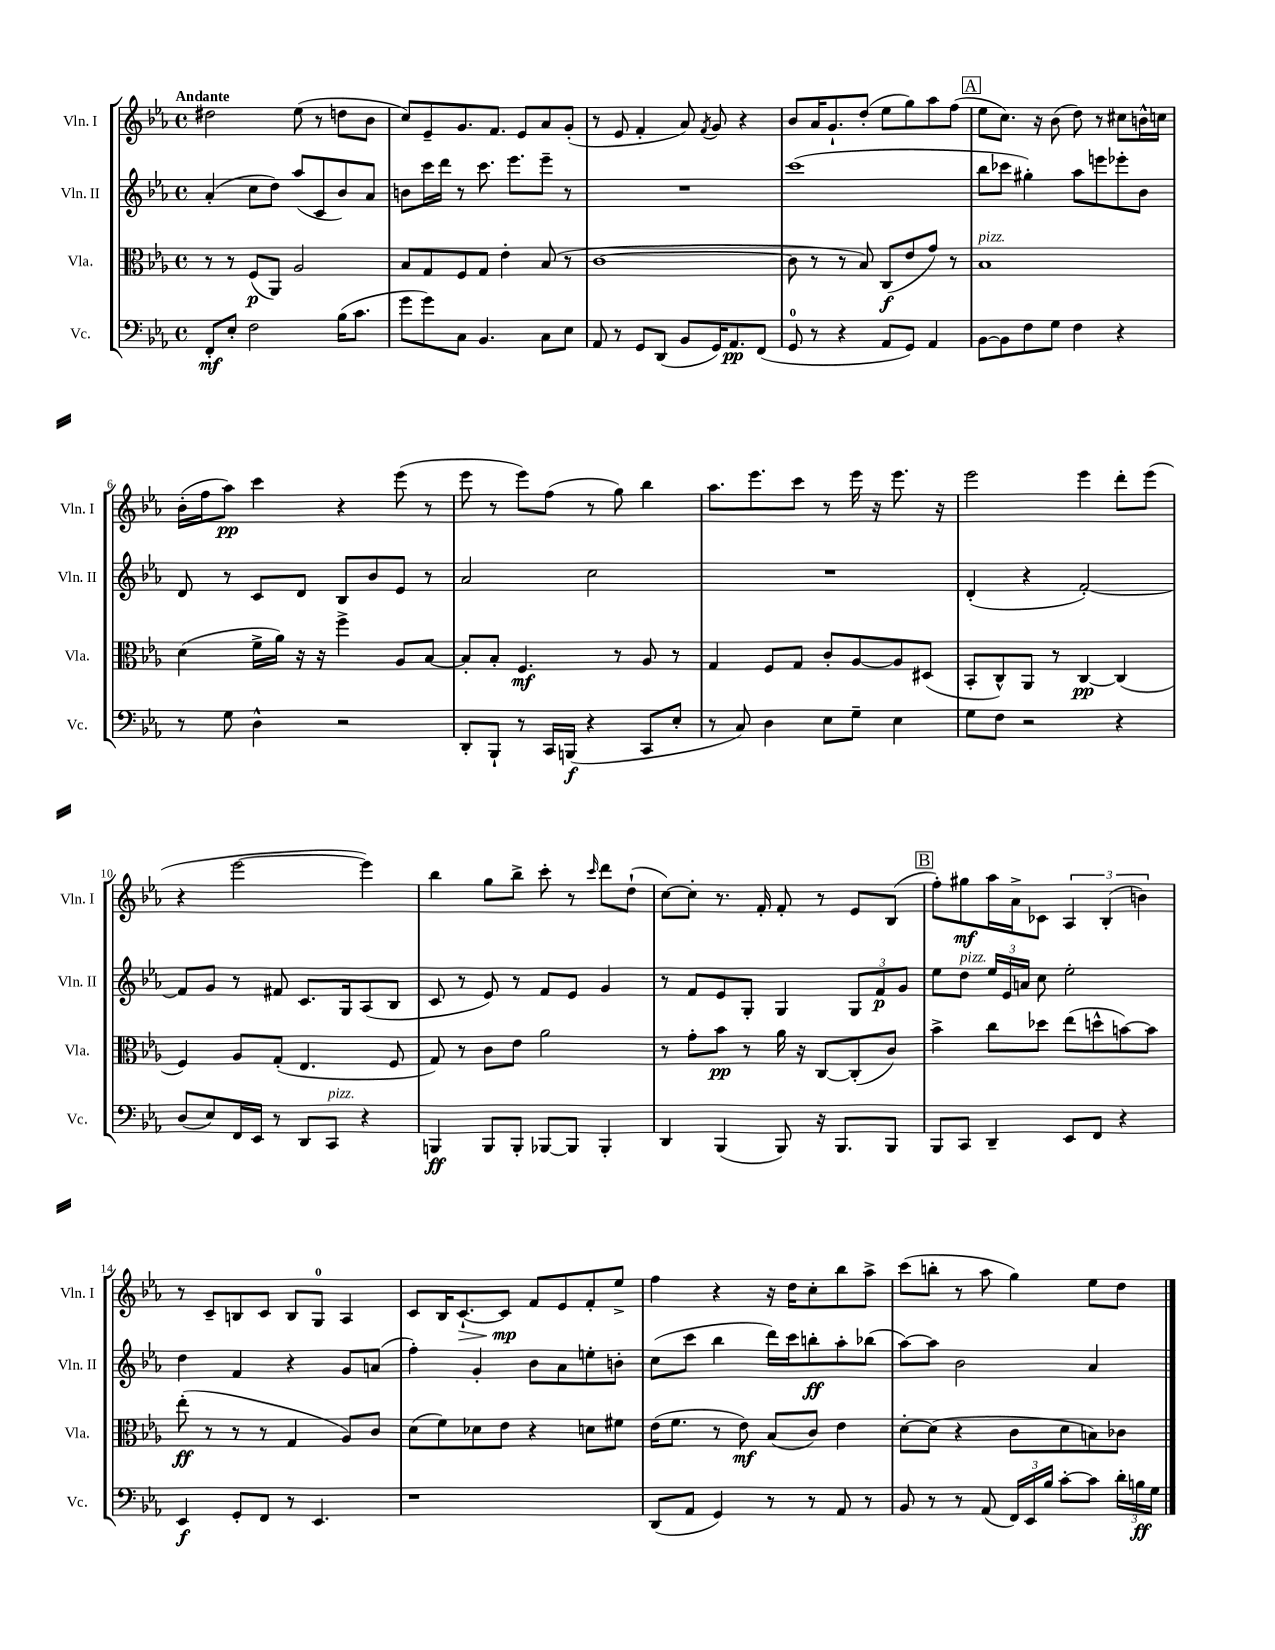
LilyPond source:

<<
\new StaffGroup <<
\new Staff = "s0" \with { instrumentName = "Vln. I" shortInstrumentName = "Vln. I" } {
    \clef treble \key ees \major \defaultTimeSignature \time 4/4 \tempo "Andante"
    \autoBeamOff dis''2 ees''8( r8 d''8[ bes'8] |
    c''8[) ees'8-- g'8. f'8.] ees'8[ aes'8 g'8]-.( |
    r8 ees'8 f'4-. aes'8) \acciaccatura { f'8 } g'8 r4 |
    bes'8[ aes'16 g'8.-! d''8]-.( ees''8[ g''8) aes''8 f''8]( |
    \mark \markup { \box "A" } ees''8[ c''8.]) r16 bes'8( d''8) r8 cis''8[ b'16-^ c''16] |
    bes'16[-.( f''16 aes''8]\pp) c'''4 r4 ees'''8( r8 |
    ees'''8 r8 ees'''8[) f''8]( r8 g''8) bes''4 |
    aes''8.[ ees'''8. c'''8] r8 ees'''16 r16 ees'''8. r16 |
    ees'''2 ees'''4 d'''8[-. ees'''8]( |
    r4 ees'''2~ ees'''4) |
    bes''4 g''8[ bes''8]-> c'''8-. r8 \grace { c'''16 } d'''8[ d''8]-!( |
    c''8[~) c''8]-. r8. f'16-. f'8-. r8 ees'8[ bes8]( |
    \mark \markup { \box "B" } f''8[-.) gis''8\mf aes''16 aes'16-> ces'8] \tuplet 3/2 { aes4 bes4-.( b'4) } |
    r8 c'8[-- b8 c'8] b8[ g8]-0 aes4 |
    c'8[ bes16 c'8.~-!\> c'8]\mp\! f'8[ ees'8 f'8-. ees''8]-> |
    f''4 r4 r16 d''16[ c''8-. bes''8 aes''8]-> |
    c'''8[( b''8]-. r8 aes''8 g''4) ees''8[ d''8] \bar "|." |
}
\new Staff = "s1" \with { instrumentName = "Vln. II" shortInstrumentName = "Vln. II" } {
    \clef treble \key ees \major \defaultTimeSignature \time 4/4
    \autoBeamOff aes'4-.( c''8[ d''8]) aes''8[( c'8 bes'8) aes'8] |
    b'8[ c'''16 d'''16] r8 c'''8. ees'''8.[ ees'''8]-- r8 |
    R1 |
    c'''1( |
    \mark \markup { \box "A" } bes''8[ ces'''8] gis''4-.) aes''8[ e'''8 ees'''8-. bes'8] |
    d'8 r8 c'8[ d'8] bes8[ bes'8 ees'8] r8 |
    aes'2 c''2 |
    R1 |
    d'4-.( r4 f'2~-.) |
    f'8[ g'8] r8 fis'8 c'8.[ g16 aes8( bes8] |
    c'8 r8 ees'8) r8 f'8[ ees'8] g'4 |
    r8 f'8[ ees'8 g8]-. g4 \tuplet 3/2 { g8[ f'8\p g'8] } |
    \mark \markup { \box "B" } ees''8[ d''8]^\markup { \italic "pizz." } \tuplet 3/2 { ees''16[ ees'16 a'16] } c''8 ees''2-. |
    d''4 f'4 r4 g'8[ a'8]( |
    f''4-.) g'4-. bes'8[ aes'8 e''8-. b'8]-. |
    c''8[( c'''8] bes''4 d'''16[) c'''16 b''8-.\ff aes''8-. bes''8]( |
    aes''8[~) aes''8] bes'2 aes'4 \bar "|." |
}
\new Staff = "s2" \with { instrumentName = "Vla." shortInstrumentName = "Vla." } {
    \clef alto \key ees \major \defaultTimeSignature \time 4/4
    \autoBeamOff r8 r8 f8[\p( aes,8]) aes2 |
    bes8[ g8 f8 g8] ees'4-. bes8( r8 |
    c'1~ |
    c'8 r8 r8 bes8) c8[\f( ees'8 g'8]) r8 |
    \mark \markup { \box "A" } bes1^\markup { \italic "pizz." } |
    d'4( f'16[-> aes'16]) r16 r16 f''4-> aes8[ bes8]~ |
    bes8[-. bes8]-. f4.\mf r8 aes8 r8 |
    g4 f8[ g8] c'8[-. aes8~ aes8 dis8]( |
    bes,8[-. c8-^) aes,8] r8 c4~\pp c4( |
    f4) aes8[ g8]-.( ees4. f8 |
    g8) r8 c'8[ ees'8] aes'2 |
    r8 g'8[-. bes'8]\pp r8 aes'16 r16 c8[~ c8-.( c'8]) |
    \mark \markup { \box "B" } bes'4-> c''8[ des''8] ees''8[( d''8-^ b'8~) b'8] |
    ees''8-.\ff( r8 r8 r8 g4 aes8[) c'8] |
    d'8[( f'8) des'8 ees'8] r4 d'8[ fis'8] |
    ees'16[( f'8.] r8 ees'8\mf) bes8[( c'8]) ees'4 |
    d'8[~-. d'8]( r4 c'8[ d'8 b8) ces'8] \bar "|." |
}
\new Staff = "s3" \with { instrumentName = "Vc." shortInstrumentName = "Vc." } {
    \clef bass \key ees \major \defaultTimeSignature \time 4/4
    \autoBeamOff f,8[-.\mf ees8]-. f2 bes16[( c'8.] |
    g'8[ g'8) c8] bes,4. c8[ ees8] |
    aes,8 r8 g,8[ d,8]( bes,8[ g,16) aes,8.\pp f,8]( |
    g,8-0 r8 r4 aes,8[ g,8]) aes,4 |
    \mark \markup { \box "A" } bes,8[~ bes,8 f8 g8] f4 r4 |
    r8 g8 d4-^ r2 |
    d,8[-. bes,,8]-! r8 c,16[ b,,16]\f( r4 c,8[ ees8]-. |
    r8 c8) d4 ees8[ g8]-- ees4 |
    g8[ f8] r2 r4 |
    d8[( ees8) f,16 ees,16] r8 d,8[ c,8]^\markup { \italic "pizz." } r4 |
    b,,4\ff b,,8[ b,,8]-. bes,,8[~ bes,,8] bes,,4-. |
    d,4 bes,,4( bes,,8) r16 bes,,8.[ bes,,8] |
    \mark \markup { \box "B" } bes,,8[ c,8] d,4-- ees,8[ f,8] r4 |
    ees,4\f g,8[-. f,8] r8 ees,4. |
    r1 |
    d,8[( aes,8] g,4) r8 r8 aes,8 r8 |
    bes,8 r8 r8 aes,8( \tuplet 3/2 { f,16[) ees,16 bes16] } c'8[~-. c'8] \tuplet 3/2 { d'16[-. b16\ff g16] } \bar "|." |
}
>>
>>
